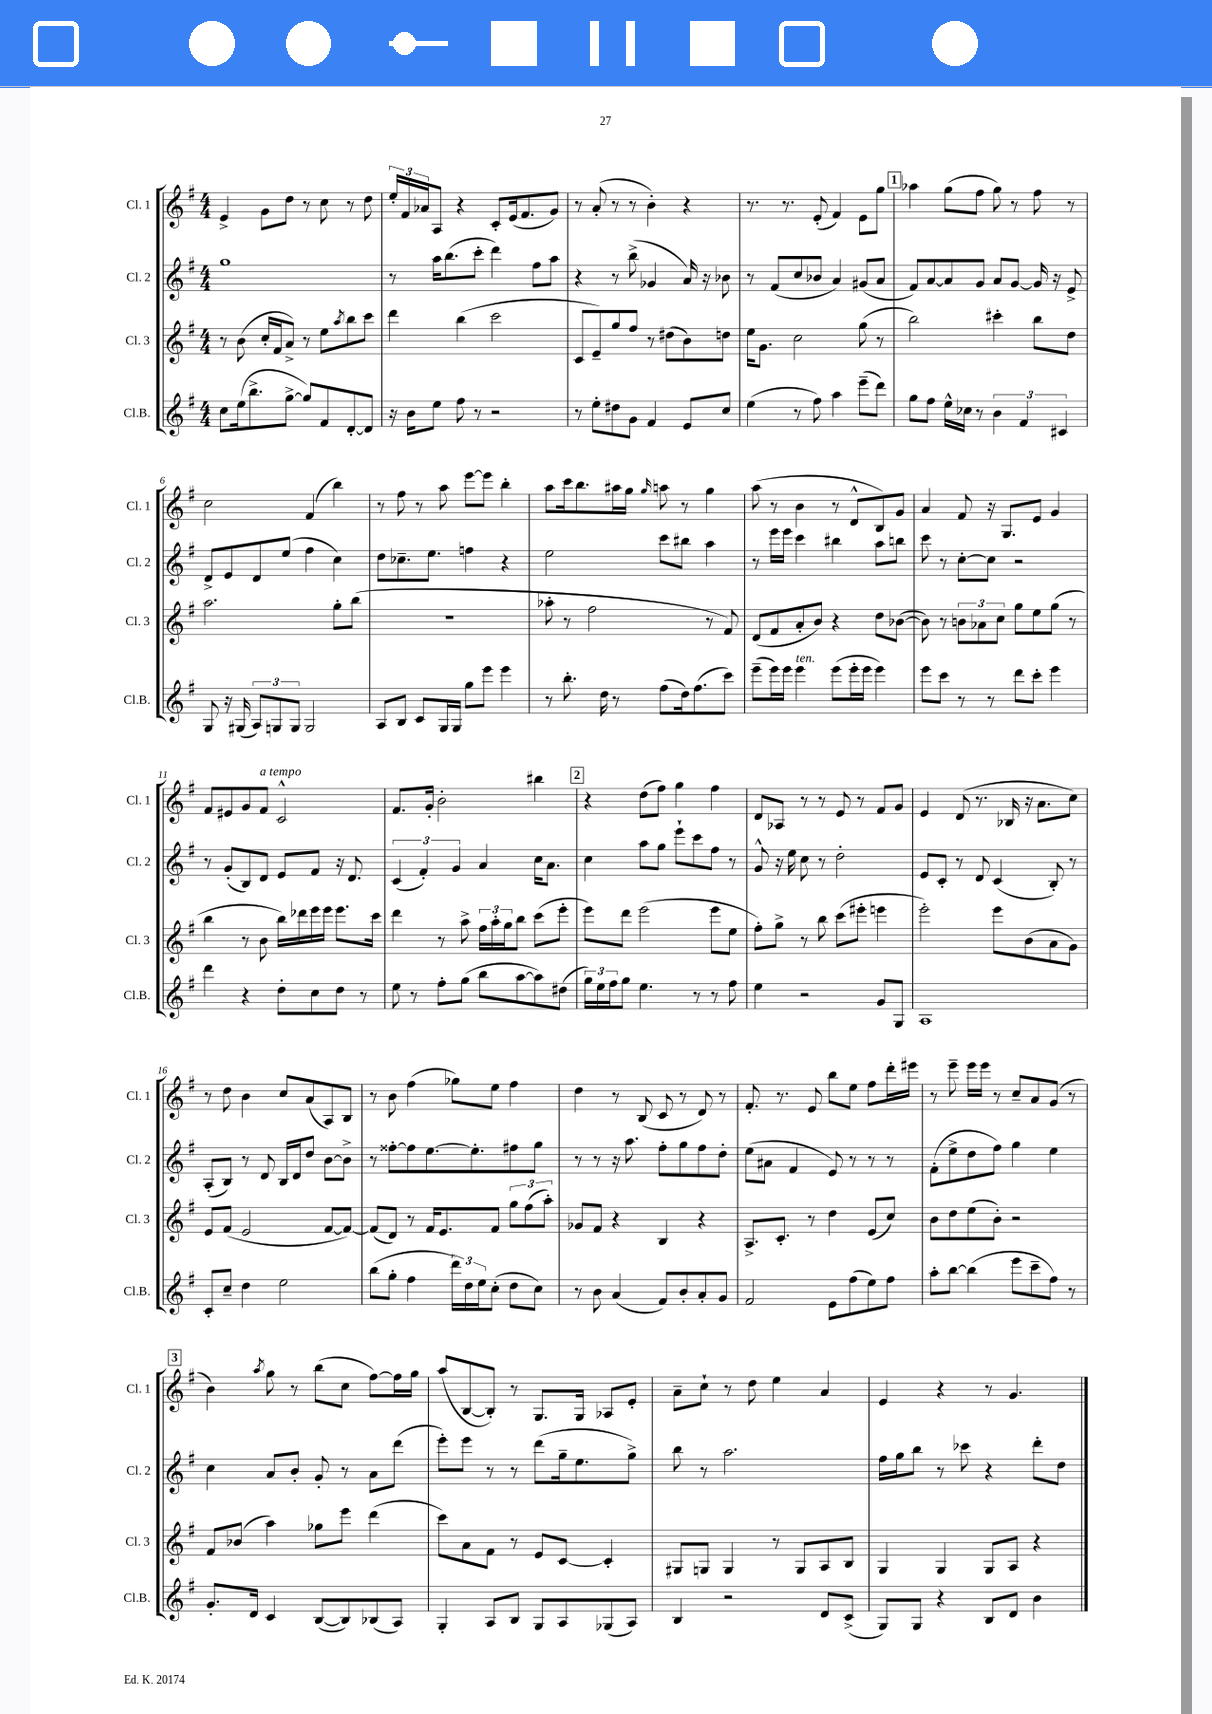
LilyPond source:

<<
\new StaffGroup <<
\new Staff = "s0" \with { instrumentName = "Cl. 1" shortInstrumentName = "Cl. 1" } {
    \clef treble \key g \major \numericTimeSignature \time 4/4
    e'4-> g'8 d''8 r8 c''8 r8 d''8 |
    \tuplet 3/2 { e''16-. fis'16 aes'16 } a8 r4 c'8-. e'16( fis'8. g'8) |
    r8 a'8-.( r8 r8 b'4-.) r4 |
    r8. r8. e'8-.( fis'4) e'8 g''8 |
    \mark \markup { \box "1" } aes''4 g''8( fis''8 g''8) r8 fis''8 r8 |
    c''2 fis'4( b''4) |
    r8 fis''8 r8 a''8 e'''8~ e'''8 b''4-. |
    a''8 c'''16 b''8. ais''16 g''16 \grace { g''16 } a''8 r8 g''4 |
    a''8( r8 b'4 r8 d'8-^ b8) g'8 |
    a'4 fis'8 r16 g8. e'8 g'4 |
    fis'8 eis'8 g'8 fis'8^\markup { \italic "a tempo" } c'2-^ |
    fis'8. g'16-. b'2-. bis''4 |
    \mark \markup { \box "2" } r4 d''8( fis''8) g''4 fis''4 |
    d'8 aes8 r8 r8 e'8 r8 fis'8 g'8 |
    e'4 d'8( r8. bes16 r16 a'8. c''8) |
    r8 d''8 b'4 c''8 a'8( a8) b8 |
    r8 b'8 fis''4( ges''8) e''8 fis''4 |
    d''4 r8 b8( c'8 r8 d'8) r8 |
    fis'8.-. r8. e'8 b''8 e''8 fis''8 d'''16-. eis'''16 |
    r8 e'''8-- e'''16 e'''16 r8 c''8-- a'8 g'8( r8 |
    \mark \markup { \box "3" } b'4) \acciaccatura { a''8 } g''8 r8 b''8( c''8 fis''8~) fis''16 g''16 |
    a''8( b8~ b8-.) r8 g8. g16 aes8 e'8-. |
    a'8-- c''8-! r8 d''8 e''4 a'4 |
    e'4 r4 r8 g'4. \bar "|." |
}
\new Staff = "s1" \with { instrumentName = "Cl. 2" shortInstrumentName = "Cl. 2" } {
    \clef treble \key g \major \numericTimeSignature \time 4/4
    g''1 |
    r8 a''16 b''8.( c'''8-. d'''4) fis''8 a''8 |
    r4 r8 b''8->( ges'4 a'16) r16 bes'8 |
    r8 fis'8( c''8 bes'8 a'4) gis'8( a'8 |
    \mark \markup { \box "1" } fis'8) a'8~ a'8 g'8 a'8 g'8~ g'16 r16 e'8-> |
    d'8-> e'8 d'8 e''8( fis''4 c''4) |
    d''8 ces''8.-- e''8. f''4 r4 |
    e''2 c'''8 bis''8 a''4 |
    r8 e'''16 e'''16 c'''4 bis''4 a''8 b''8 |
    c'''8 r8 c''8~-. c''8 r2 |
    r8 g'8-.( b8) d'8 e'8 fis'8 r16 d'8. |
    \tuplet 3/2 { c'4( fis'4-.) g'4 } a'4 c''16 a'8. |
    \mark \markup { \box "2" } c''4 a''8 g''8 e'''8-! c'''8 fis''8 r8 |
    g'8-^ r16 e''16 c''8 r8 d''2-. |
    e'8 c'8-. r8 d'8 c'4( b8-.) r8 |
    a8-.( b8) r8 d'8 b16 d'16 d''8 b'8~ b'8-> |
    r8 fisis''8~-. fisis''8 e''8.~ e''8.-. fis''8 g''8 |
    r8 r8 r16 a''8. fis''8-. g''8 fis''8 d''8-. |
    e''8( ais'8 fis'4 e'8) r8 r8 r8 |
    fis'8-.( e''8-> d''8 fis''8) g''4 e''4 |
    \mark \markup { \box "3" } c''4 a'8 b'8-. g'8-. r8 a'8 d'''8( |
    e'''8-.) e'''8 r8 r8 d'''8( g''16-- e''8. g''8->) |
    b''8 r8 a''2. |
    fis''16 g''16 b''8 r8 ces'''8 r4 d'''8-. d''8 \bar "|." |
}
\new Staff = "s2" \with { instrumentName = "Cl. 3" shortInstrumentName = "Cl. 3" } {
    \clef treble \key g \major \numericTimeSignature \time 4/4
    r8 b'8( c''16-. fis'16 a'8->) r8 e''8 \acciaccatura { a''8 } b''8 c'''8 |
    d'''4 b''4( c'''2 |
    c'8 e'8--) g''8 fis''8 r8 dis''8( b'8) d''8 |
    e''16 g'8. c''2 g''8( r8 |
    \mark \markup { \box "1" } b''2) cis'''4-. b''8 d''8 |
    a''2. g''8-. b''8( |
    R1 |
    aes''8-. r8 fis''2 r8 fis'8) |
    d'8( fis'8 a'8-. b'8) r4 d''8 bes'8~( |
    bes'8) r8 \tuplet 3/2 { b'8 aes'8 c''8 } g''8 e''8 g''8( r8 |
    b''4 r8 b'8 b''16) des'''16 e'''16 e'''16 e'''8. c'''16 |
    d'''4 r8 a''8-> \tuplet 3/2 { fis''16 a''16-. g''16 } b''8 c'''8( e'''8-. |
    \mark \markup { \box "2" } e'''8) d'''8 e'''2( e'''8 e''8 |
    fis''8-.) g''8-> r8 b''8 c'''8( eis'''8-. e'''4 |
    e'''2-.) e'''8 b'8( a'8 g'8) |
    e'8 fis'8( e'2 fis'8~ fis'8~) |
    fis'8( d'8) r8 fis'16 e'8. fis'8 \tuplet 3/2 { g''8 fis''8( a''8-.) } |
    ges'8 fis'8 r4 b4 r4 |
    a8.-> c'8.-. r8 d''4 e'8( c''8) |
    b'8 d''8 e''8( b'8-.) r2 |
    \mark \markup { \box "3" } fis'8 bes'8( a''4) ges''8 e'''8 d'''4( |
    c'''8) a'8 fis'8 r8 e'8 c'8~ c'4-. |
    gis8 g8 g4 r8 g8 a8 b8 |
    g4 g4 g8 a8 r4 \bar "|." |
}
\new Staff = "s3" \with { instrumentName = "Cl.B." shortInstrumentName = "Cl.B." } {
    \clef treble \key g \major \numericTimeSignature \time 4/4
    c''8 e''16( b''8.-> g''8~-> g''8) fis'8 d'8~-. d'8 |
    r16 b'16 e''8 fis''8 r8 r2 |
    r8 e''8-. dis''8 g'8 fis'4 e'8 c''8 |
    e''4( r8 fis''8) a''4 e'''8--( d'''8) |
    \mark \markup { \box "1" } g''8 fis''8 e''16-^ ces''16 r8 \tuplet 3/2 { b'4 fis'4 cis'4 } |
    g8 r16 gis16( \tuplet 3/2 { a8) g8 g8 } g2 |
    a8 b8 c'8 g16 g16 g''8 e'''8 e'''4 |
    r8 b''8.-. d''16 r8 fis''8( d''16) fis''8.( c'''8) |
    e'''8--( e'''16) e'''16 e'''4^\markup { \italic "ten." } e'''8( e'''16-. e'''16 e'''4) |
    e'''8 c'''8 r8 r8 d'''8 c'''8-. e'''4 |
    d'''4 r4 d''8-. c''8 d''8 r8 |
    e''8 r8 fis''8-. g''8( b''8 a''8~ a''8) dis''8( |
    \mark \markup { \box "2" } \tuplet 3/2 { g''16) e''16 fis''16 } g''8 e''4. r8 r8 fis''8 |
    e''4 r2 g'8 g8 |
    a1 |
    c'8-. c''8-- d''4 e''2 |
    b''8( g''8-. fis''4 \tuplet 3/2 { d'''16) d''16 e''16 } c''8-.( d''8 c''8) |
    r8 b'8 a'4( fis'8) b'8-. a'8-. g'8 |
    fis'2 e'8 fis''8( e''8) fis''8 |
    a''8-. b''8~ b''4( e'''8 c'''8-- fis''8) r8 |
    \mark \markup { \box "3" } g'8.-. d'16 c'4 b8~( b8) bes8( a8) |
    g4-. a8 b8 g8 a8 ges8( a8) |
    b4 r2 d'8 c'8->( |
    g8) g8 r4 b8 d'8 b'4 \bar "|." |
}
>>
>>
